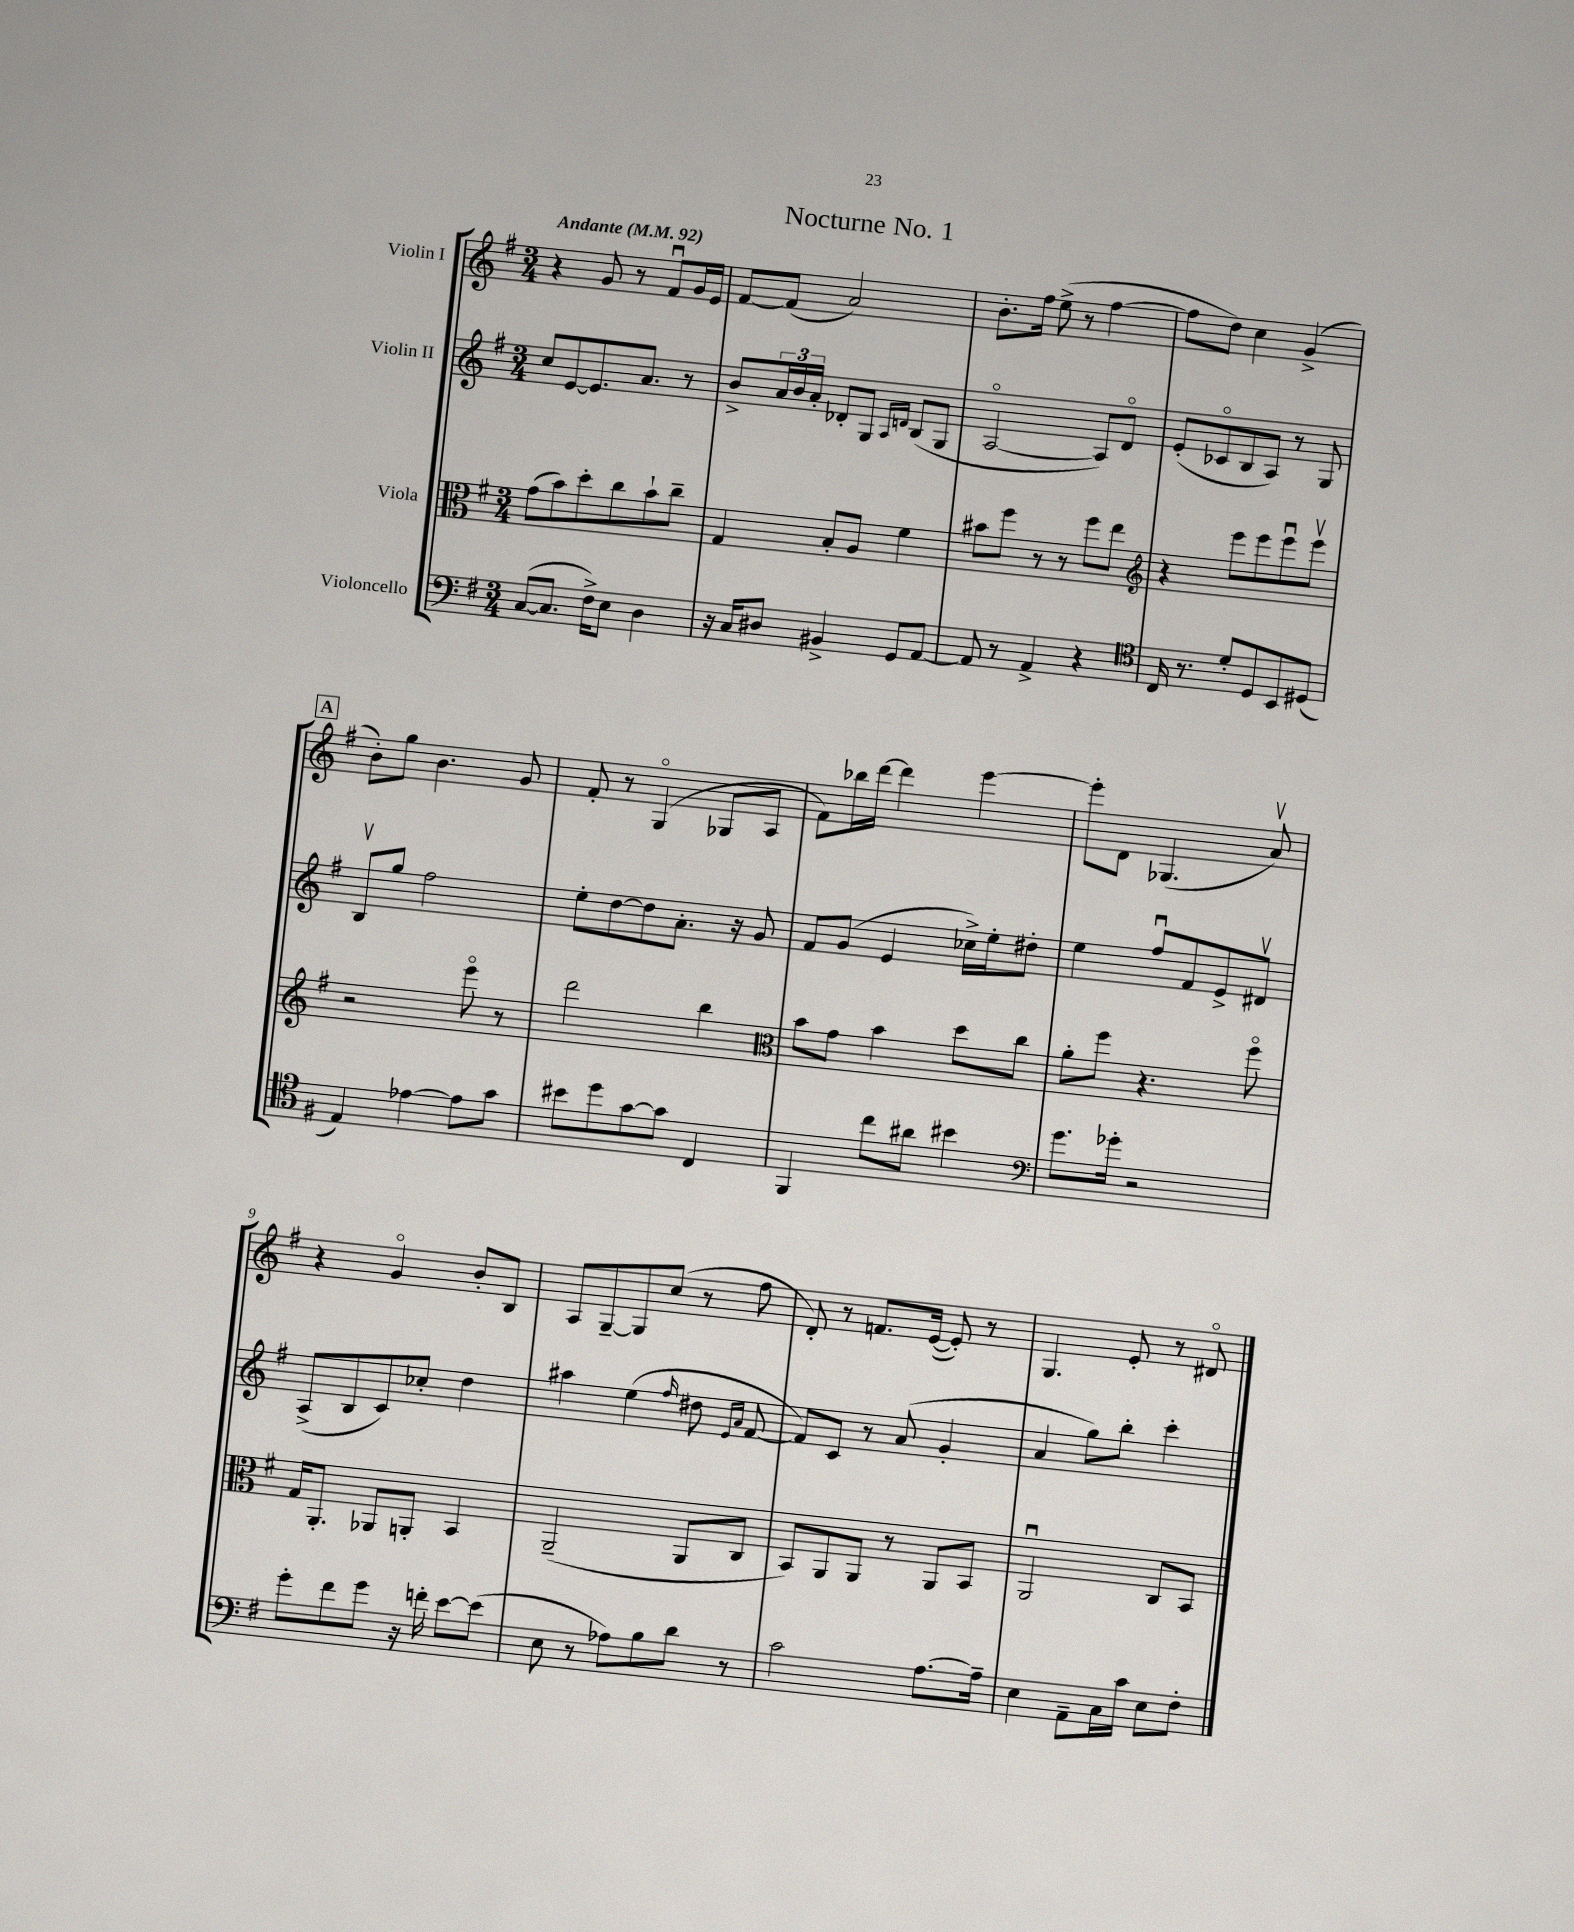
\header { title = "Nocturne No. 1" }
<<
\new StaffGroup <<
\new Staff = "s0" \with { instrumentName = "Violin I" } {
    \clef treble \key g \major \numericTimeSignature \time 3/4 \tempo "Andante" 4 = 92
    r4 g'8 r8 fis'8\downbow g'16 e'16 |
    fis'8~ fis'8( a'2) |
    b'8.-. fis''16 e''8->( r8 fis''4~ |
    fis''8 d''8) c''4 g'4->( |
    \mark \markup { \box "A" } b'8-.) g''8 b'4. g'8 |
    fis'8-. r8 g4\flageolet( ges8 a8 |
    fis'8) bes''16 d'''16~ d'''4 e'''4~ |
    e'''8-. d'8 ges4.( a'8\upbow) |
    r4 g'4\flageolet b'8-. b8 |
    a8 g8~-- g8 c''8( r8 fis''8 |
    d'8-.) r8 f'8. e'16~( e'8-.) r8 |
    g4. e'8-. r8 dis'8\flageolet \bar "|." |
}
\new Staff = "s1" \with { instrumentName = "Violin II" } {
    \clef treble \key g \major \numericTimeSignature \time 3/4
    c''8 e'8~ e'8. a'8. r8 |
    b'8-> \tuplet 3/2 { a'16 b'16 a'16-. } des'8-. g8 \grace { a16 d'16 } b8( g8 |
    a2~\flageolet a8) d'8\flageolet |
    e'8-.( ces'8\flageolet b8 a8) r8 g8 |
    \mark \markup { \box "A" } b8\upbow g''8 fis''2 |
    e''8-. d''8~ d''8 a'8.-. r16 g'8 |
    fis'8 g'8( e'4 ces''16->) e''16-. dis''8-. |
    e''4 fis''8\downbow fis'8 e'8-> dis'8\upbow |
    a8->( b8 c'8) ces''8-. d''4 |
    ais''4 e''4( \grace { fis''16 } dis''8 \grace { e'16 a'16 } fis'8~ |
    fis'8) c'8 r8 a'8( g'4-. |
    a'4 g''8) b''8-. c'''4-. \bar "|." |
}
\new Staff = "s2" \with { instrumentName = "Viola" } {
    \clef alto \key g \major \numericTimeSignature \time 3/4
    g'8( b'8) d''8-. c''8 b'8-! c''8-- |
    g4 b8-. a8 fis'4 |
    bis'8 fis''8 r8 r8 fis''8 e''8 |
    \clef treble r4 e'''8 e'''8 e'''8\downbow e'''8\upbow |
    \mark \markup { \box "A" } r2 e'''8\flageolet r8 |
    d'''2 b''4 |
    \clef alto b'8 g'8 b'4 d''8 c''8 |
    a'8-. fis''8 r4. fis''8\flageolet |
    g16 a,8.-. aes,8 a,8-. b,4 |
    a,2--( a,8 c8 |
    b,8) a,8 a,8 r8 a,8 b,8 |
    a,2\downbow c8 b,8 \bar "|." |
}
\new Staff = "s3" \with { instrumentName = "Violoncello" } {
    \clef bass \key g \major \numericTimeSignature \time 3/4
    c8~( c8. fis16->) e8 d4 |
    r16 c16 dis8 bis,4-> g,8 a,8~ |
    a,8 r8 a,4-> r4 |
    \clef tenor c16 r8. d'8-. d8 b,8 dis8( |
    \mark \markup { \box "A" } e4) ees'4~ ees'8 g'8 |
    bis'8 d''8 g'8~ g'8 c4 |
    fis,4 c''8 ais'8 bis'4 |
    \clef bass g'8. ges'16-. r2 |
    g'8-. fis'8 g'8 r16 f'16-. e'8~ e'8( |
    e8 r8 aes8) b8 d'8 r8 |
    c'2 a8.~ a16-- |
    e4 a,8-- c16 c'16 e8 fis8-. \bar "|." |
}
>>
>>
